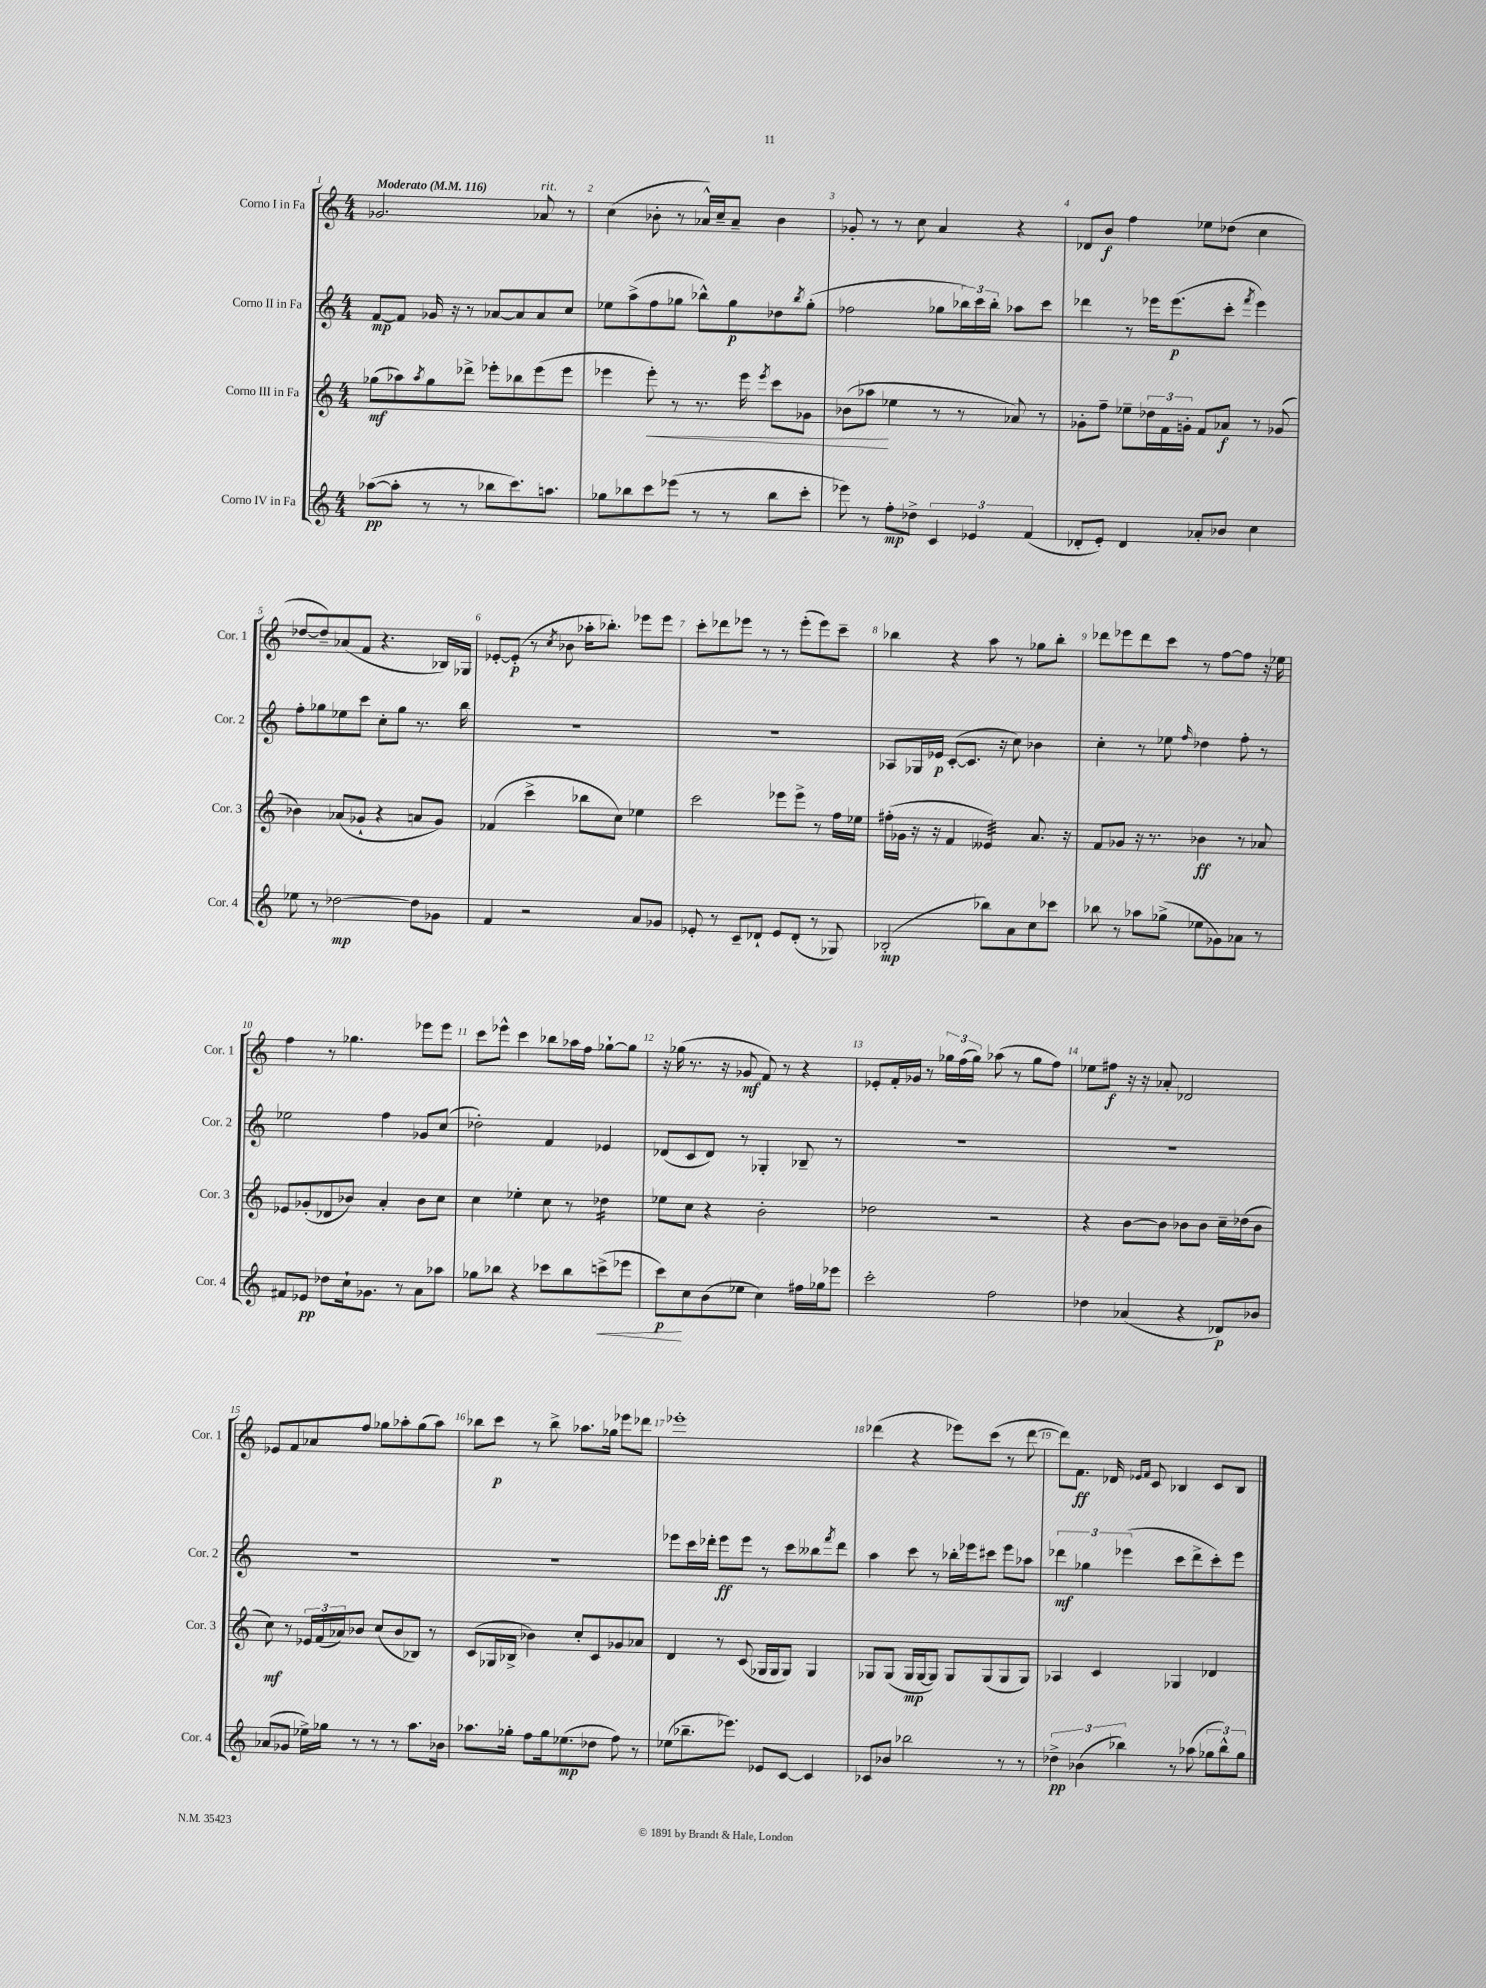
<<
\new StaffGroup <<
\new Staff = "s0" \with { instrumentName = "Corno I in Fa" shortInstrumentName = "Cor. 1" } {
    \clef treble \key c \major \numericTimeSignature \time 4/4 \tempo "Moderato" 4 = 116
    ges'2. aes'8^\markup { \italic "rit." } r8 |
    c''4( bes'8-. r8 aes'16-^) c''16-- aes'8-- bes'4 |
    ges'8-. r8 r8 c''8 a'4 r4 |
    des'8 b'8\f f''4 ees''8 des''8( c''4 |
    des''8~ des''8--) aes'8( f'8 r4. bes16) ges16 |
    ees'8~-. ees'8-.\p( r8 \acciaccatura { c''8 } bes'8 aes''16-. bes''8.-.) ees'''8 ees'''8 |
    c'''8-. des'''8 ees'''8 r8 r8 ees'''8-.( ees'''8) c'''8-- |
    bes''4 r4 a''8 r8 ges''8 bes''8-. |
    des'''8 ees'''8 des'''8 c'''8 r8 f''8~ f''8 r16 ees''16 |
    f''4 r8 ges''4. ees'''8 ees'''8 |
    c'''8 ees'''8-^ c'''4 bes''8 aes''16 f''16 ges''8~-! ges''8 |
    r16 ges''16( r8. r16 ges'8\mf f'8) r8 r4 |
    ees'8-. f'16-. ges'16 r8 \tuplet 3/2 { ges''16 f''16( ges''16) } aes''8( r8 ges''8 f''8) |
    ees''8 fis''8\f r16 r16 aes'8-. des'2 |
    ees'8 f'8 aes'8 f''8 ges''8 aes''8-. ges''8( aes''8) |
    bes''8 c'''8\p r8 bes''8-> aes''8. ges''16 ees'''8 des'''8 |
    ees'''1-. |
    des'''4( r4 ees'''8) c'''8( r8 des'''8~ |
    des'''8) f'8.\ff des'16 \grace { ees'16 f'16 } c'8 bes4 c'8 bes8 \bar "|." |
}
\new Staff = "s1" \with { instrumentName = "Corno II in Fa" shortInstrumentName = "Cor. 2" } {
    \clef treble \key c \major \numericTimeSignature \time 4/4
    f'8~\mp f'8 ges'16 r16 r8 aes'8~ aes'8 aes'8 c''8 |
    ees''8 a''8->( f''8 ges''8 bes''8-^) ges''8\p des''8 \acciaccatura { bes''8 } ges''8-.( |
    fes''2 ges''8 \tuplet 3/2 { bes''16) c'''16 bes''16-. } aes''8 c'''8 |
    des'''4 r8 ees'''16 ees'''8.\p( c'''8-. \acciaccatura { f'''8 } ees'''4) |
    f''8-. ges''8 ees''8 c'''8 c''8-. ges''8 r8. b''16 |
    R1 |
    R1 |
    aes8 ges16 ees'16\p c'8~-.( c'8. r16 c''8) bes'4 |
    c''4-. r8 ees''8 \grace { f''16 } des''4 f''8-. r8 |
    ees''2 f''4 ges'8 c''8( |
    des''2-.) f'4 ees'4 |
    des'8( c'8 des'8) r8 ges4-. bes8-- r8 |
    R1 |
    R1 |
    R1 |
    R1 |
    ees'''8 c'''16 des'''16-. ees'''8\ff ees'''8 r8 c'''8 beses''8 \acciaccatura { f'''8 } des'''8 |
    a''4 c'''8 r8 bes''16-. ees'''16 cis'''8 ees'''8 aes''8 |
    \tuplet 3/2 { des'''4\mf ges''4 ees'''4( } c'''8 des'''8-> c'''8-.) ees'''8 \bar "|." |
}
\new Staff = "s2" \with { instrumentName = "Corno III in Fa" shortInstrumentName = "Cor. 3" } {
    \clef treble \key c \major \numericTimeSignature \time 4/4
    ges''8\mf( aes''8) \acciaccatura { aes''8 } ges''8 des'''8-> ees'''8-. bes''8 ees'''8( ees'''8 |
    ees'''4 ees'''8-.\<) r8 r8. ees'''16 \acciaccatura { ees'''8 } c'''8 ges'8 |
    bes'8( aes''8\! ees''4 r8 r8 aes'8) r8 |
    ges'8-. f''8-- ees''8-- \tuplet 3/2 { des''16 f'16 g'16-. } f'8 aes'8\f r8 ges'8( |
    bes'4) aes'8( ges'8-! r4 a'8 ges'8) |
    fes'4( c'''4-> bes''8 c''8) ees''4 |
    c'''2 ees'''8 ees'''8-> r8 f''16 ees''16 |
    fis''16-.( ges'16 r16 r16 f'4 eeses'4:32) a'8. r16 |
    f'8 ges'8 r16 r8. bes'4\ff r8 aes'8 |
    ees'8 ges'8-.( des'8 bes'8) a'4-. bes'8 c''8 |
    c''4 ees''4-. c''8 r8 des''4:16 |
    ees''8 c''8 r4 b'2-. |
    des''2 r2 |
    r4 b'8~ b'8 bes'8 bes'8 c''16-- des''16( bes'8 |
    c''8\mf) r8 \tuplet 3/2 { ees'16 f'16( aes'16) } bes'8 c''8( bes'8 bes8) r8 |
    c'8( ges16 bes16-> bes'4) c''8-. c'8 ges'8 aes'8 |
    d'4 r8 c'8( ges16 ges16 ges8) ges4 |
    ges8 ges8( ges16\mp ges16~ ges8) ges8 ges8( ges8 ges8) |
    aes4 c'4 ges4 des'4 \bar "|." |
}
\new Staff = "s3" \with { instrumentName = "Corno IV in Fa" shortInstrumentName = "Cor. 4" } {
    \clef treble \key c \major \numericTimeSignature \time 4/4
    aes''8~\pp( aes''8-. r8 r8 bes''8 c'''8.) a''8. |
    ges''8 bes''8 c'''8 ees'''8( r8 r8 bes''8 c'''8-. |
    ees'''8) r8 f''8-.\mp des''8-> \tuplet 3/2 { c'4 ees'4 f'4( } |
    des'8-. e'8-.) des'4 aes'8-. bes'8 c''4 |
    ees''8 r8 des''2~\mp des''8 ges'8 |
    f'4 r2 a'8 ges'8 |
    ees'8-. r8 c'8-- des'8-! ees'8 des'8-.( r8 ges8) |
    bes2-.\mp( bes''8) a'8 c''8 ces'''8 |
    bes''8 r8 aes''8 ges''8->( ees''8 ges'8) aes'8 r8 |
    fis'8 ees'8\pp des''8 c''16-! ges'8. r8 a'8 aes''8 |
    ges''8 bes''8 r4 ces'''8 bes''8 c'''8->\<( ees'''8 |
    c'''8\p\!) c''8 b'8( ees''8 c''4) fis''16 ges''16 ees'''8 |
    c'''2-. f''2 |
    des''4 aes'4( r4 des'8\p) bes'8 |
    aes'8( ges'8 ees''16->) ges''16 r8 r8 r8 a''8. bes'16 |
    aes''8. ges''16-. f''8 ges''16 ees''8.\mp( des''8 f''8) r8 |
    ees''8( bes''8.-- ees'''8.) ees'8 c'8~ c'4 |
    ces'8 bes'8 bes''2 r8 r8 |
    \tuplet 3/2 { des''4->\pp bes'4( bes''4) } r8 aes''8( \tuplet 3/2 { ges''8 bes''8-^) ges''8 } \bar "|." |
}
>>
>>
\layout { \context { \Score \override BarNumber.break-visibility = ##(#f #t #t) barNumberVisibility = #all-bar-numbers-visible } }
